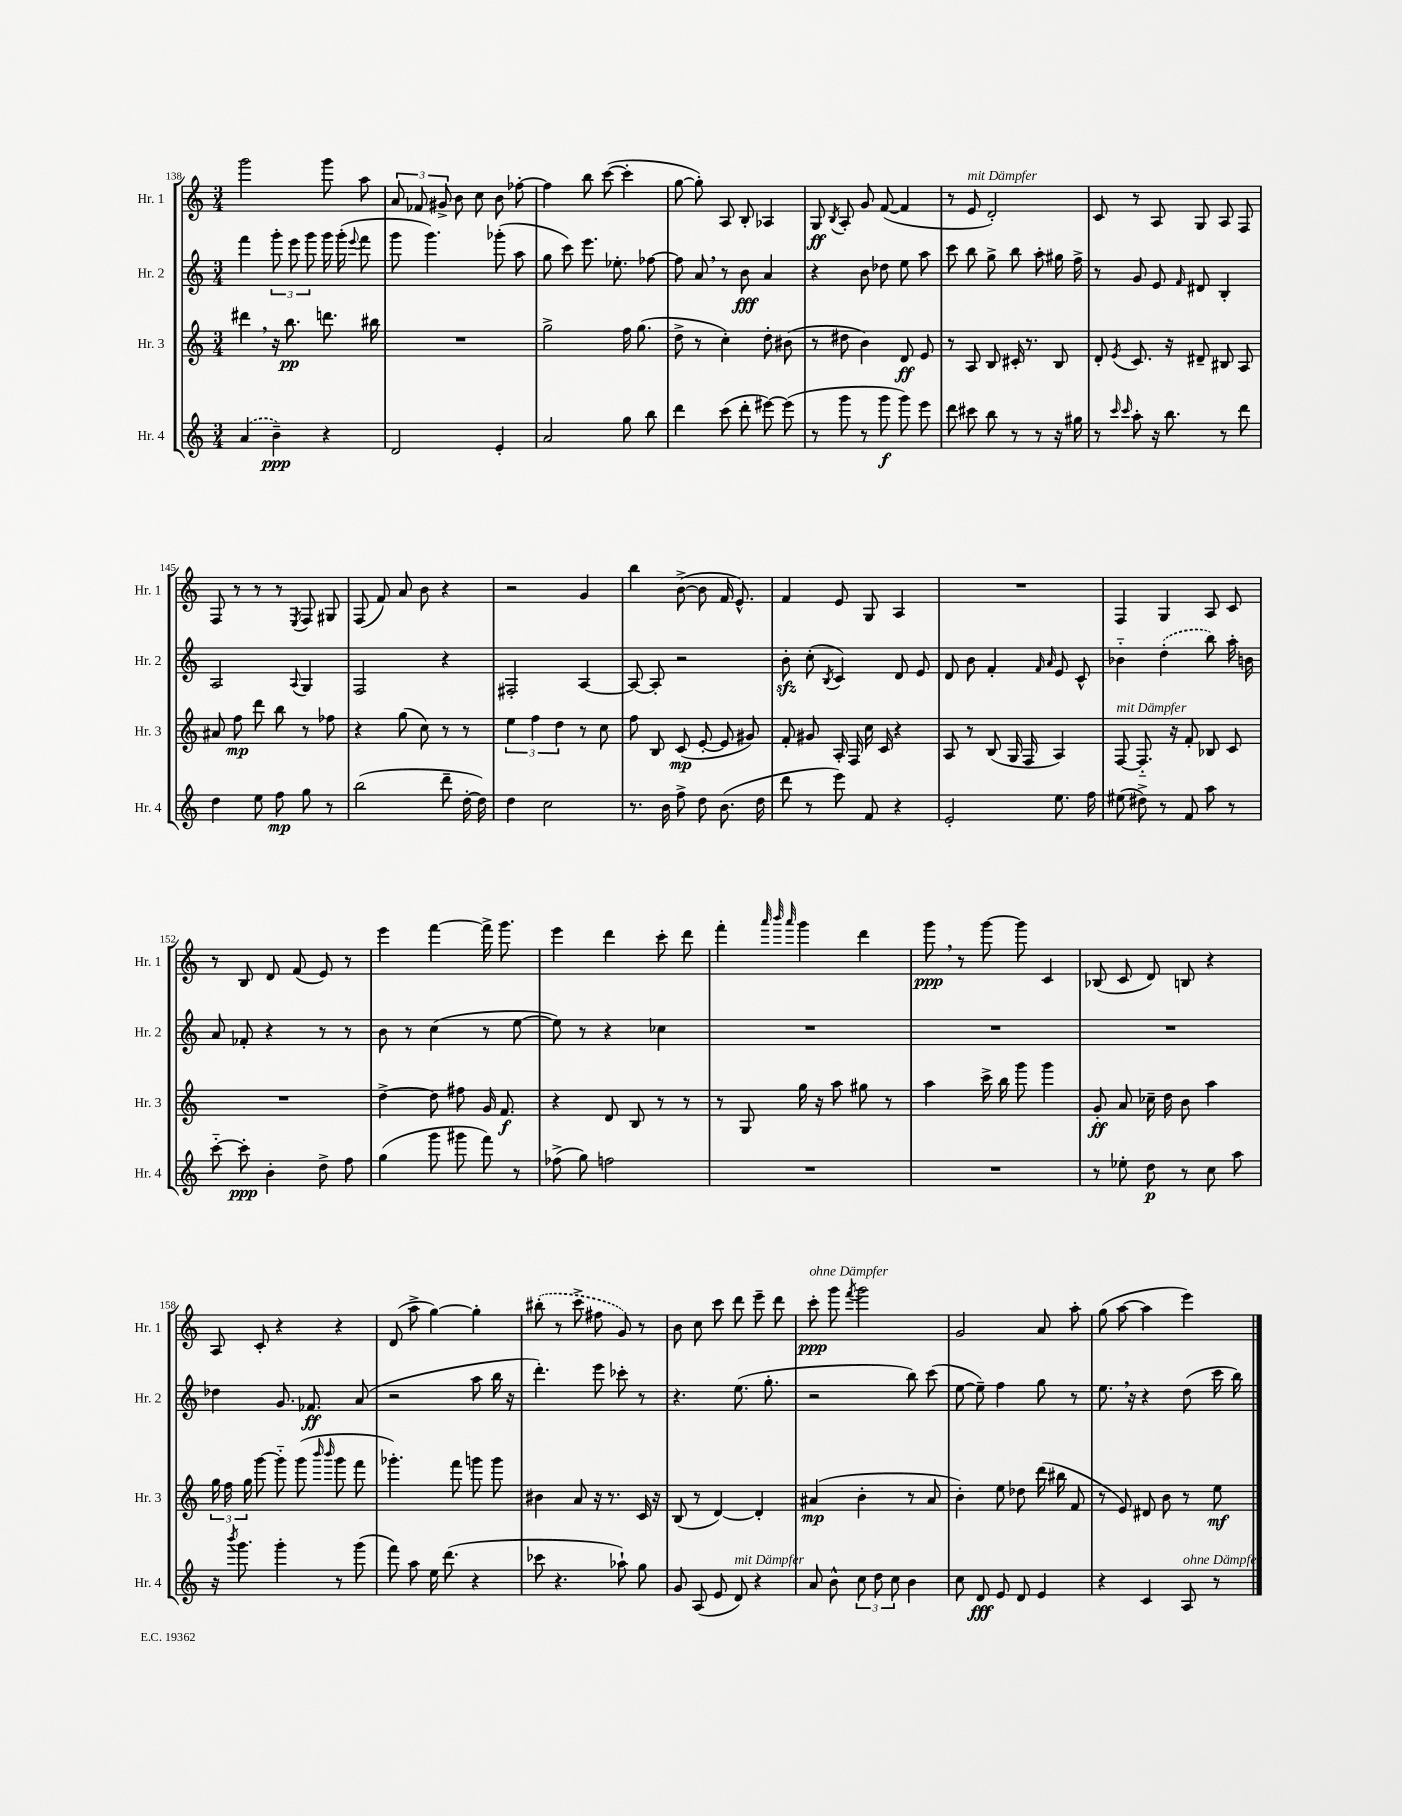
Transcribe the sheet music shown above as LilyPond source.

<<
\new StaffGroup <<
\new Staff = "s0" \with { instrumentName = "Hr. 1" shortInstrumentName = "Hr. 1" } {
    \clef treble \key c \major \numericTimeSignature \time 3/4
    \autoBeamOff g'''2 g'''8 a''8 |
    \tuplet 3/2 { a'8 fes'8 gis'8-> } b'8 c''8 b'8 fes''8~-. |
    fes''4 b''8 c'''8~( c'''4-. |
    g''8~ g''8-.) a8 b8-. aes4 |
    g8\ff \acciaccatura { b8 } a8-. g'8 f'8~( f'4 |
    r8 e'8^\markup { \italic "mit Dämpfer" } d'2-.) |
    c'8 r8 a8 g8 a8 f8 |
    f8 r8 r8 r8 \acciaccatura { e8 } f8 gis8 |
    f8( f'8) a'8 b'8 r4 |
    r2 g'4 |
    b''4 b'8~->( b'8 f'16 e'8.-^) |
    f'4 e'8 g8 a4 |
    R2. |
    f4 g4 a8 c'8 |
    r8 b8 d'8 f'8( e'8) r8 |
    e'''4 f'''4~ f'''16-> g'''8. |
    e'''4 d'''4 c'''8-. d'''8 |
    f'''4-. \grace { a'''32 b'''32 a'''32 } g'''4 d'''4 |
    g'''8\ppp \breathe r8 g'''8~ g'''8 c'4 |
    bes8( c'8 d'8) b8 r4 |
    a8 c'8-. r4 r4 |
    d'8( a''8-> g''4~) g''4-. |
    \once \slurDashed bis''8-.( r8 c'''8-> fis''8 g'8) r8 |
    b'8 c''8 c'''8 d'''8 e'''8-- d'''8 |
    c'''8-.\ppp^\markup { \italic "ohne Dämpfer" } g'''8 \acciaccatura { f'''8 } g'''2 |
    g'2 a'8 a''8-. |
    g''8( a''8~ a''4 e'''4) \bar "|." |
}
\new Staff = "s1" \with { instrumentName = "Hr. 2" shortInstrumentName = "Hr. 2" } {
    \clef treble \key c \major \numericTimeSignature \time 3/4
    \autoBeamOff f'''4 \tuplet 3/2 { g'''8-. e'''8 g'''8 } g'''16 g'''16-.( \appoggiatura { e'''8 } f'''8 |
    g'''8 g'''4.) ges'''8-.( a''8 |
    g''8 c'''8) e'''8. ees''8.-. fes''8~ |
    fes''8 a'8 \breathe r8 b'8\fff a'4 |
    r4 b'8 des''8 e''8 a''8 |
    c'''8 b''8 g''8-> b''8 a''8-. gis''16 f''16-> |
    r8 g'8 e'8 \grace { f'16 } dis'8 b4-. |
    a2 \appoggiatura { a8 } g4 |
    f2 r4 |
    fis2-. a4~ |
    a8~ a8-. r2 |
    b'8-.\sfz c''8-.( \acciaccatura { b8 } c'4) d'8 e'8 |
    d'8 b'8 f'4-. \grace { f'16 a'16 } e'8 c'8-^ |
    bes'4-_ \once \slurDashed d''4-.( b''8) a''16-. b'16 |
    a'8 fes'8-. r4 r8 r8 |
    b'8 r8 c''4( r8 e''8~ |
    e''8) r8 r4 ces''4 |
    R2. |
    R2. |
    R2. |
    des''4 g'8. fes'8.\ff a'8( |
    r2 a''8 b''16 r16 |
    d'''4.-.) e'''8 ces'''8-. r8 |
    r4. e''8.( g''8.-. |
    r2 b''8) c'''8( |
    e''8~ e''8--) f''4 g''8 r8 |
    e''8. \breathe r16 r4 d''8( c'''16 b''16) \bar "|." |
}
\new Staff = "s2" \with { instrumentName = "Hr. 3" shortInstrumentName = "Hr. 3" } {
    \clef treble \key c \major \numericTimeSignature \time 3/4
    \autoBeamOff dis'''4 \breathe r16 b''8.\pp d'''8. bis''16 |
    R2. |
    g''2-> f''16 g''8.( |
    d''8-> r8 c''4-.) d''8-. bis'8( |
    r8 dis''8 b'4) d'8\ff e'8 |
    r8 a8 b8 cis'16-. r8. b8 |
    d'8-. \acciaccatura { e'8 } c'8. r16 dis'8-- bis8 a8 |
    ais'8 f''8\mp d'''8 b''8 r8 fes''8 |
    r4 g''8( c''8) r8 r8 |
    \tuplet 3/2 { e''4 f''4 d''4 } r8 c''8 |
    f''8 b8 c'8\mp( e'8~-. e'8 gis'8) |
    f'8-. gis'8 a16-. f16 c''16 c'16 r4 |
    a8 r8 b8( g16 f16 a4) |
    f8~^\markup { \italic "mit Dämpfer" } f8.-_ r16 f'8-. bes8 c'8 |
    R2. |
    d''4~-> d''8 fis''8 g'16 f'8.\f |
    r4 d'8 b8 r8 r8 |
    r8 g8 g''16 r16 a''8 gis''8 r8 |
    a''4 c'''16-> b''16 g'''8 g'''4 |
    g'8-.\ff a'8 ces''16-- d''16 b'8 a''4 |
    \tuplet 3/2 { g''16 f''16 g''16 } g'''8~ g'''8-_ g'''8( \grace { b'''16 b'''16 } g'''8 f'''8 |
    ges'''4.-.) f'''8 g'''8 g'''8 |
    bis'4 a'8 r16 r8. c'16 r16 |
    b8( r8 d'4~) d'4-. |
    ais'4\mp( b'4-. r8 ais'8 |
    b'4-.) e''8 des''8 d'''16( bis''16 f'8 |
    r8 e'8) dis'8 b'8 r8 e''8\mf \bar "|." |
}
\new Staff = "s3" \with { instrumentName = "Hr. 4" shortInstrumentName = "Hr. 4" } {
    \clef treble \key c \major \numericTimeSignature \time 3/4
    \autoBeamOff \once \slurDashed a'4( b'4--\ppp) r4 |
    d'2 e'4-. |
    a'2 g''8 b''8 |
    d'''4 c'''8( d'''8-. eis'''8~) eis'''8( |
    r8 g'''8 r8 g'''8\f g'''8) e'''8 |
    d'''8 cis'''8 b''8 r8 r8 r16 gis''16 |
    r8 \grace { c'''16 c'''16 } a''8-. r16 b''8. r8 d'''8 |
    d''4 e''8 f''8\mp g''8 r8 |
    b''2( d'''8-- d''16~-. d''16) |
    d''4 c''2 |
    r8. b'16 f''8-> d''8 b'8.( d''16 |
    d'''8 r8 e'''8) f'8 r4 |
    e'2-. e''8. f''16 |
    eis''8( dis''8->) r8 f'8 a''8 r8 |
    c'''8~-_ c'''8-.\ppp b'4-. d''8-> f''8 |
    g''4( g'''8 gis'''8 f'''8) r8 |
    fes''8->( g''8) f''2 |
    R2. |
    R2. |
    r8 ees''8-. d''8\p r8 c''8 a''8 |
    r16 \acciaccatura { b'''8 } g'''8. g'''4-. r8 g'''8( |
    f'''8) a''8 e''16 d'''8.( r4 |
    ces'''8 r4. aes''8-!) g''8 |
    g'8 a8( e'8 d'8^\markup { \italic "mit Dämpfer" }) r4 |
    a'8 b'8-^ \tuplet 3/2 { c''8 d''8 c''8 } b'4 |
    c''8 d'8\fff e'8 d'8 e'4 |
    r4 c'4 a8^\markup { \italic "ohne Dämpfer" } r8 \bar "|." |
}
>>
>>
\layout { \context { \Score currentBarNumber = #138 } }
